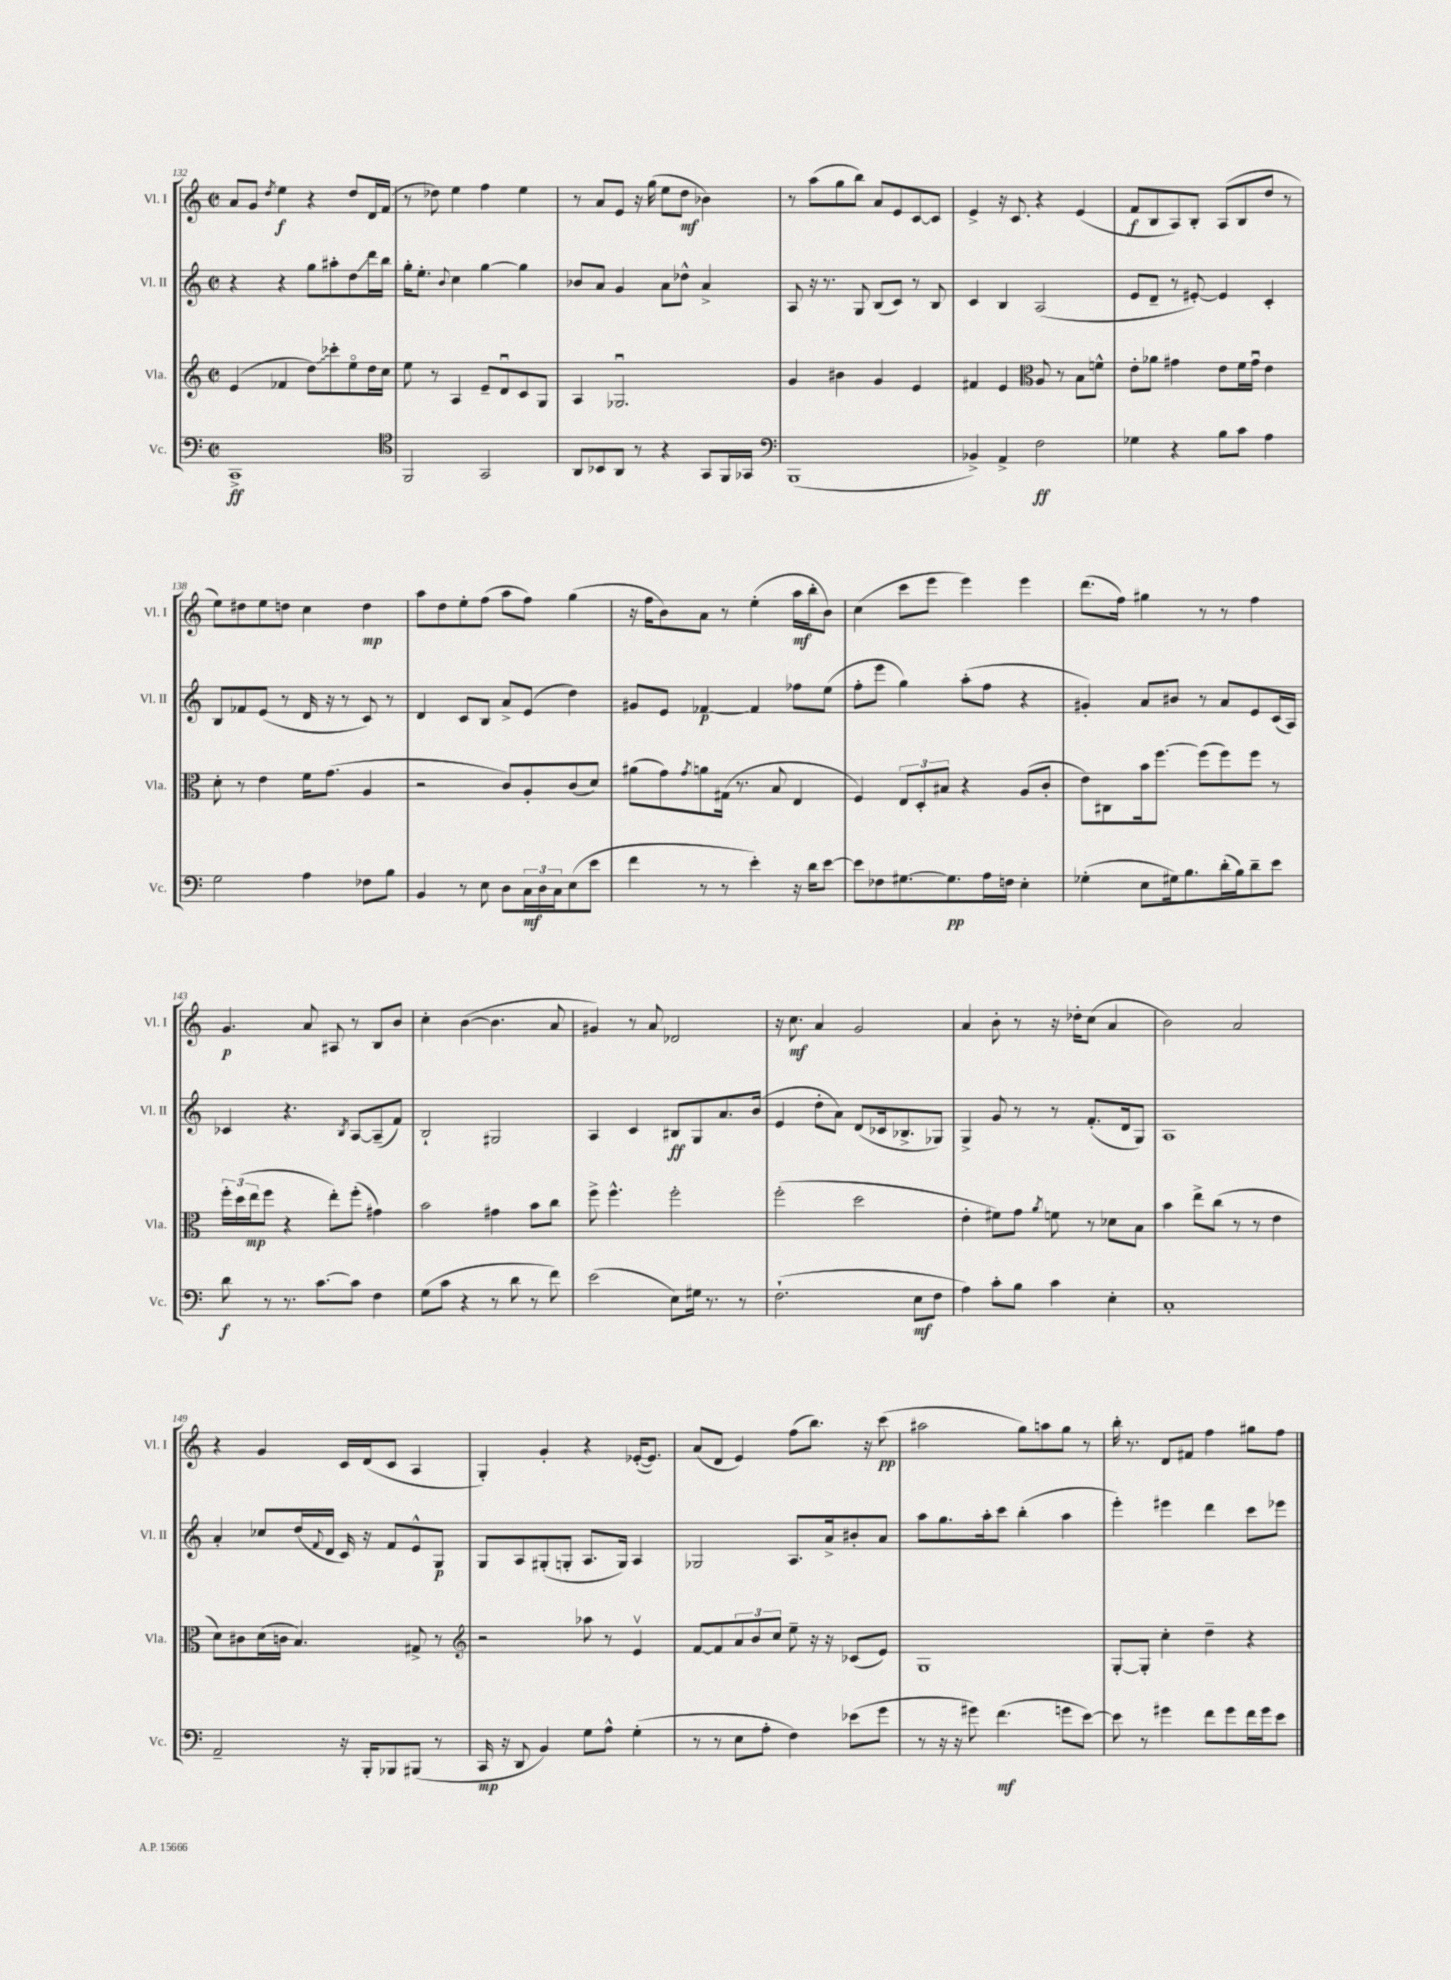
<<
\new StaffGroup <<
\new Staff = "s0" \with { instrumentName = "Vl. I" shortInstrumentName = "Vl. I" } {
    \clef treble \key c \major \defaultTimeSignature \time 2/2
    a'8 g'8 \acciaccatura { d''8 } e''4\f r4 d''8 d'16 f'16( |
    r8 des''8) e''4 f''4 e''4 |
    r8 a'8 e'8 r16 g''16( e''8 d''8\mf bes'4) |
    r8 a''8( g''8 b''8) a'8 e'8 c'8~ c'8 |
    e'4-> r16 c'8. r4 e'4( |
    f'8\f b8 a8) b8-. a8( b8 d''8 r8 |
    e''8) dis''8 e''8 d''8 c''4 d''4\mp |
    a''8 d''8 e''8-. f''8( a''8 f''8) g''4( |
    r16 f''16 b'8) a'8 r8 e''4-.( a''16\mf b''16-. b'8) |
    c''4( c'''8 e'''8 e'''4) e'''4 |
    d'''8.( f''16) gis''4 r8 r8 f''4 |
    g'4.\p a'8 ais8 r8 b8 b'8 |
    c''4-. b'4~( b'4. a'8 |
    gis'4) r8 a'8 des'2 |
    r16 c''8.\mf a'4 g'2 |
    a'4 b'8-. r8 r16 des''16-. c''8( a'4 |
    b'2) a'2 |
    r4 g'4 c'16 d'16( c'8 a4 |
    g4-.) g'4-. r4 ees'16~-.( ees'8.) |
    a'8( d'8 e'4) f''8( b''8.) r16 c'''8\pp( |
    ais''2 g''8) a''8 g''8 r8 |
    b''16-. r8. d'8 fis'8 f''4 gis''8 f''8 \bar "|." |
}
\new Staff = "s1" \with { instrumentName = "Vl. II" shortInstrumentName = "Vl. II" } {
    \clef treble \key c \major \defaultTimeSignature \time 2/2
    r4 r4 g''8 ais''8-. d''8\glissando d'''16 b''16 |
    g''16-. e''8.-. \appoggiatura { b'8 } c''4 g''4~ g''4 |
    bes'8 a'8 g'4 a'8 des''8-^ a'4-> |
    a8 r16 r8. g8 b8( c'8) r8 b8 |
    c'4 b4 a2( |
    e'8 d'8-- r8 eis'8~-.) eis'4 c'4-. |
    b8 fes'8 e'8( r8 d'16 r16 r8 c'8) r8 |
    d'4 c'8 b8 a'8-> e'8( d''4) |
    gis'8 e'8 fes'4~\p fes'4 fes''8 e''8( |
    f''8-. e'''8 g''4) a''8-.( f''8 r4 |
    gis'4-.) a'8 bis'8 r8 a'8 e'8 c'16( a16) |
    ces'4 r4. \acciaccatura { b8 } a8~ a8--( f'8) |
    b2-! gis2 |
    a4 c'4 bis8\ff g8 a'8. b'16( |
    e'4 d''8-. a'8) d'8( ces'16 bes8.-> ges8) |
    g4-> g'8 r8 r8 f'8.-.( d'16 g8) |
    a1 |
    a'4-. ces''8 d''16( \appoggiatura { f'8 } d'16 c'16) r16 f'8 e'8-^ g8\p |
    g8 a8 gis8-.( g8-. a8. g16) a4 |
    ges2 a8. a'16-> bis'8-. a'8 |
    a''8 g''8. a''16-. c'''8 b''4-.( a''4 |
    e'''4-.) eis'''4 d'''4 c'''8 ees'''8 \bar "|." |
}
\new Staff = "s2" \with { instrumentName = "Vla." shortInstrumentName = "Vla." } {
    \clef treble \key c \major \defaultTimeSignature \time 2/2
    e'4( fes'4 \once \override Glissando.style = #'zigzag d''8\glissando) ces'''8-. e''8\flageolet d''16 c''16 |
    e''8 r8 a4 e'8-- d'8\downbow c'8 g8 |
    a4 ges2.\downbow |
    g'4 bis'4 g'4 e'4 |
    fis'4 e'4 \clef alto a8 r8 b8 f'8-^ |
    e'8-. aes'8 gis'4 e'8 f'16 gis'16\downbow e'4 |
    d'8-. r8 e'4 f'16 g'8.( a4 |
    r2 c'8) a8-. c'8( d'8) |
    ais'8( g'8) \acciaccatura { g'8 } a'8 gis16( r8. b8 e4 |
    f4) \tuplet 3/2 { e8 d8-. bis8 } r4 a8( c'8-. |
    e'8) cis8 b'16 f''8.~ f''8( f''8) f''8 r8 |
    \tuplet 3/2 { f''16-. d''16( e''16\mp } f''8 r4 e''8-.) f''8-.( gis'4) |
    b'2 gis'4 b'8 c''8 |
    f''8-> f''4.-^ f''2-. |
    f''2-.( d''2 |
    e'4-. fis'8) g'8 \acciaccatura { a'8 } f'8 r8 des'8 b8 |
    b'4 e''8-> c''8( r8 r8 e'4 |
    d'8) cis'8 d'16( c'16 b4.) gis8-> r8 |
    \clef treble r2 aes''8 r8 e'4\upbow |
    f'8~ f'8 \tuplet 3/2 { a'8 b'8 c''8 } e''8-- r16 r16 ces'8( e'8) |
    g1 |
    g8~-. g8-. c''4-. d''4-- r4 \bar "|." |
}
\new Staff = "s3" \with { instrumentName = "Vc." shortInstrumentName = "Vc." } {
    \clef bass \key c \major \defaultTimeSignature \time 2/2
    c,1->\ff |
    \clef tenor f,2 g,2 |
    a,8 bes,8 a,8 r8 r4 g,8 f,16 ges,16 |
    \clef bass b,,1( |
    bes,4->) a,4-> f2\ff |
    ges4 r4 b8 c'8 a4 |
    g2 a4 fes8 b8 |
    b,4 r8 e8 d8 \tuplet 3/2 { c16\mf d16 c16 } e8( e'8 |
    f'4 r8 r8 e'4-.) r16 d'16 e'8~ |
    e'8 fes8 gis8.~ gis8.\pp a16 f16 e4-. |
    ges4-.( e8 gis16) b8. d'16-.( b16) d'8-- e'8 |
    d'8\f r8 r8. c'8.~ c'8 f4 |
    g8( c'8 r4 r8 d'8 r8 f'8) |
    e'2( e8) gis16 r8. r8 |
    f2.-!( e8\mf f8 |
    a4) c'8-. b8 c'4 e4-. |
    c1-. |
    a,2-- r16 b,,16-. bes,,8 bis,,8( r8 |
    c,16\mp r16 d,8 b,4) g8 a8-^ g4-.( |
    r8 r8 e8 a8-. f4) ees'8( g'8 |
    r8 r16 r16 gis'8) f'4.\mf( g'8 e'8~) |
    e'8 r8 gis'4 f'8 gis'8 f'16 gis'16 e'8 \bar "|." |
}
>>
>>
\layout { \context { \Score currentBarNumber = #132 } }
